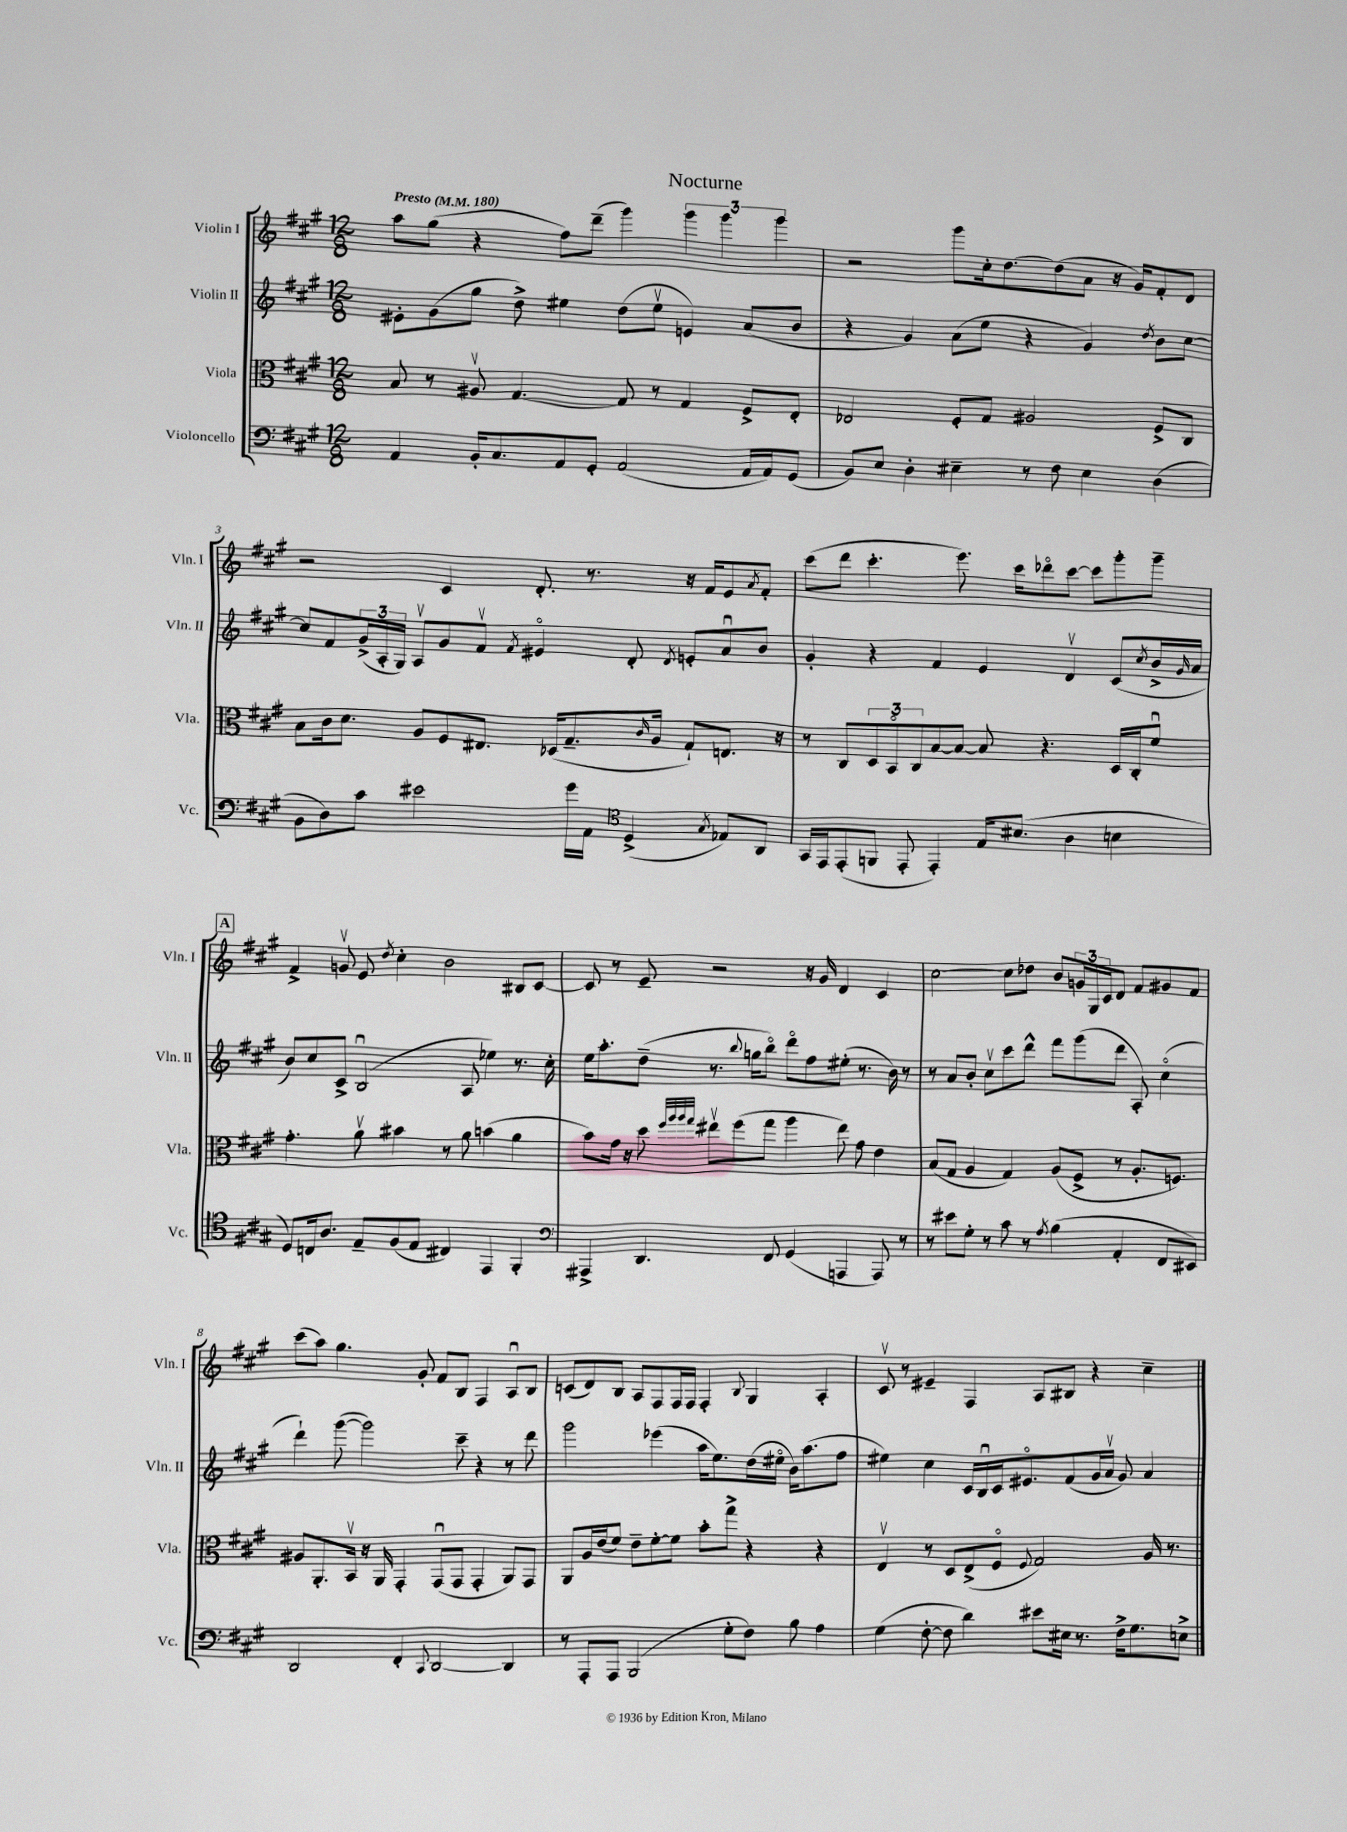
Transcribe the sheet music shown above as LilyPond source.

\header { title = "Nocturne" }
<<
\new StaffGroup <<
\new Staff = "s0" \with { instrumentName = "Violin I" shortInstrumentName = "Vln. I" } {
    \clef treble \key a \major \numericTimeSignature \time 12/8 \tempo "Presto" 4 = 180
    a''8 gis''8( r4 fis''8) d'''8--( gis'''4) \tuplet 3/2 { gis'''4 gis'''4 gis'''4 } |
    r2 gis'''8 cis''16-. d''8.~ d''8( a'8 r16 gis'16) fis'8-. d'8 |
    r2 cis'4 d'8.-. r8. r16 fis'16 e'8 \acciaccatura { a'8 } fis'8-. |
    cis'''8( d'''8 cis'''4.-. e'''8.) cis'''16 des'''8\flageolet cis'''8~ cis'''8 gis'''8-. gis'''8-- |
    \mark \markup { \box "A" } fis'4-> g'8\upbow e'8 \acciaccatura { d''8 } cis''4-. b'2 bis8 cis'8~ |
    cis'8 r8 e'8-- r2 r16 gis'16 d'4 cis'4 |
    cis''2~ cis''8 des''8 b'8 \tuplet 3/2 { g'16 gis16 cis'16 } d'8 fis'8 gis'8 fis'8 |
    cis'''8( a''8) gis''4. gis'8-. fis'8 b8 fis4 a8\downbow b8 |
    c'8( d'8) b8 a8 fis8 fis16 fis16 fis4-. \appoggiatura { b8 } gis4 a4-. |
    cis'8\upbow r8 eis'4-- fis4 a8 bis8 r4 cis''4-- \bar "|." |
}
\new Staff = "s1" \with { instrumentName = "Violin II" shortInstrumentName = "Vln. II" } {
    \clef treble \key a \major \numericTimeSignature \time 12/8
    eis'8-. gis'8( gis''8 d''8->) eis''4 d''8( eis''8\upbow e'4) a'8( b'8 |
    r4 gis'4) a'8( e''8 r4 gis'4) \acciaccatura { d''8 } b'8 cis''8~ |
    cis''8 fis'8 \tuplet 3/2 { gis'16->( a16-. gis16) } a8\upbow gis'8 fis'8\upbow \acciaccatura { fis'8 } eis'4\flageolet d'8-. \acciaccatura { d'8 } e'8-. a'8\downbow b'8 |
    gis'4-. r4 fis'4 e'4 d'4\upbow cis'8( \acciaccatura { cis''8 } b'16-> \grace { gis'16 } a'16 |
    \mark \markup { \box "A" } b'8) cis''8 cis'8-> b2\downbow( a8 ees''4) r8. cis''16-. |
    e''16 a''8.-. d''8--( r8. \appoggiatura { b''8 } g''16 b''8\flageolet) d'''8\flageolet fis''8 eis''8-.( r8. b'16) r8 |
    r8 a'8 b'8-. cis''8\upbow cis'''8 d'''8-^ fis'''8 gis'''8( d'''8 a8-.) cis''4\flageolet( |
    d'''4-!) gis'''8~( gis'''2) cis'''8-- r4 r8 d'''8 |
    gis'''2 ees'''4( a''16 e''8.) d''16( eis''16\flageolet b'16) a''8.( fis''8 |
    eis''4) cis''4 cis'16 b16\downbow cis'16 eis'8.\flageolet fis'8( gis'16 a'16\upbow gis'8) a'4 \bar "|." |
}
\new Staff = "s2" \with { instrumentName = "Viola" shortInstrumentName = "Vla." } {
    \clef alto \key a \major \numericTimeSignature \time 12/8
    b8 r8 ais8\upbow gis4.~ gis8 r8 gis4 fis8-> e8-. |
    ees2 fis8-. gis8 ais2 fis8-> cis8 |
    b8 cis'16 d'8. a8 fis8 eis8. des16( gis8.-- \grace { cis'16 } a16 gis8-!) e8. r16 |
    r8 cis8 \tuplet 3/2 { d8 b,8\flageolet cis8 } b8~ b8~ b8 r4. d16 cis16-. fis'8\downbow |
    \mark \markup { \box "A" } gis'4.-. a'8\upbow bis'4 r8 a'8 b'4( a'4 |
    b'8) gis'16 r16 d''8 \grace { fis''32 a''32 a''32 gis''32 } eis''8\upbow fis''8( gis''8 a''4 eis''8) gis'8 e'4 |
    b8( gis8 a4 gis4) a8( fis8-> r8 a8.-. f8.) |
    ais8 a,8.-. b,16\upbow r16 a,16 gis,4-. gis,8\downbow( gis,8 gis,4-. a,8) gis,8 |
    a,8 a16 e'16( fis'8) e'8-- fis'8~-. fis'8 b'8-. gis''8-> r4 r4 |
    e4\upbow r8 d8 e8->( fis8\flageolet \appoggiatura { fis8 } gis2) a16 r8. \bar "|." |
}
\new Staff = "s3" \with { instrumentName = "Violoncello" shortInstrumentName = "Vc." } {
    \clef bass \key a \major \numericTimeSignature \time 12/8
    a,4 b,16-. cis8. a,8 gis,8-. a,2( a,16 a,16) gis,8( |
    b,8) e8 d4-. eis4-- r8 fis8 eis4 d4( |
    b,8 d8) cis'8 eis'2 gis'16 a,16 \clef tenor d4->( \acciaccatura { gis8 } ees8) a,8 |
    gis,16 e,16 e,8-.( f,8 e,8-. e,4-.) e16 bis8.( a4 b4 |
    \mark \markup { \box "A" } d8) c16 a8. e8-- fis8( e8 cis4) e,4 fis,4-. |
    \clef bass ais,,4-> d,4. fis,8 gis,4( a,,4 a,,8) r8 |
    r8 eis'8 gis8-. r8 cis'8 r8 \acciaccatura { a8 } b4( a,4-. fis,8 eis,8) |
    d,2 fis,4-. \appoggiatura { cis,8 } d,2~ d,4 |
    r8 a,,8-. a,,8 b,,2( gis8-. fis8) b8 a4 |
    gis4( fis8~-. fis8 d'4) eis'8 eis16 r8. fis16-> gis8. e8-> \bar "|." |
}
>>
>>
